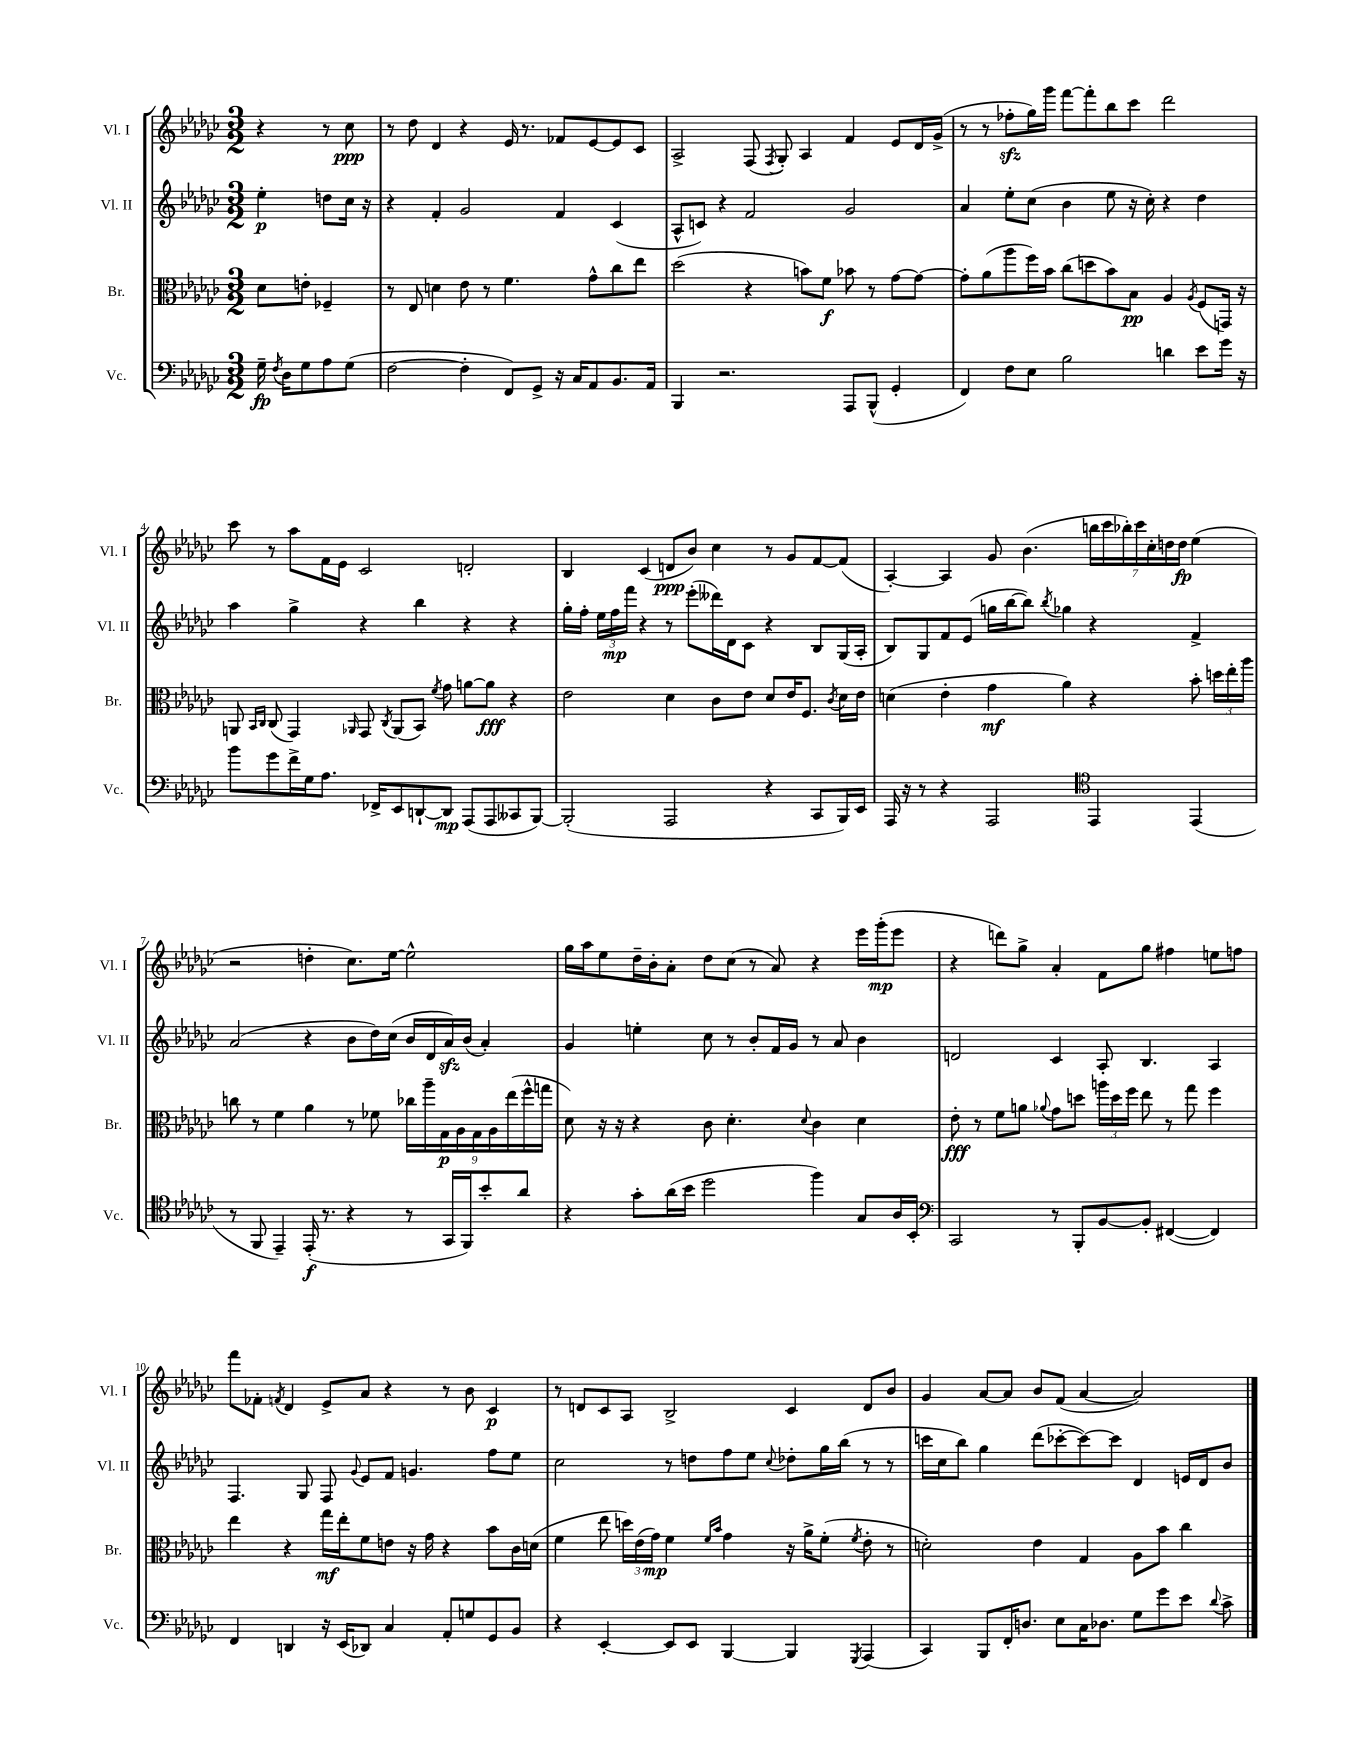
<<
\new StaffGroup <<
\new Staff = "s0" \with { instrumentName = "Vl. I" shortInstrumentName = "Vl. I" } {
    \clef treble \key ges \major \numericTimeSignature \time 3/2 \partial 2
    \autoBeamOff r4 r8 ces''8\ppp |
    r8 des''8 des'4 r4 ees'16 r8. fes'8[ ees'8~ ees'8 ces'8] |
    aes2-> f8( \acciaccatura { f8 } ges8-.) aes4 f'4 ees'8[ des'16 ges'16]->( |
    r8 r8 fes''8[-.\sfz ges''16) ges'''16] f'''8[~ f'''8-. bes''8 ces'''8] des'''2 |
    ces'''8 r8 aes''8[ f'16 ees'16] ces'2 d'2-. |
    bes4 ces'4( d'8[\ppp bes'8]) ces''4 r8 ges'8[ f'8~ f'8]( |
    aes4~-.) aes4 ges'8 bes'4.( \tuplet 7/4 { b''16[ ces'''16 bes''16-.) ces'''16 ces''16-. d''16 d''16]\fp } ees''4( |
    r2 d''4-. ces''8.[) ees''16]~ ees''2-^ |
    ges''16[ aes''16 ees''8 des''16-- bes'16-. aes'8]-. des''8[ ces''8]( r8 aes'8) r4 ees'''16[ ges'''16-.\mp( ees'''8] |
    r4 d'''8[) ges''8]-> aes'4-. f'8[ ges''8] fis''4 e''8[ f''8] |
    f'''8[ fes'8]-. \acciaccatura { f'8 } des'4 ees'8[-> aes'8] r4 r8 bes'8 ces'4\p |
    r8 d'8[ ces'8 aes8] bes2-> ces'4 d'8[ bes'8] |
    ges'4 aes'8[~ aes'8] bes'8[ f'8]( aes'4~ aes'2) \bar "|." |
}
\new Staff = "s1" \with { instrumentName = "Vl. II" shortInstrumentName = "Vl. II" } {
    \clef treble \key ges \major \numericTimeSignature \time 3/2 \partial 2
    \autoBeamOff ees''4-.\p d''8[ ces''16] r16 |
    r4 f'4-. ges'2 f'4 ces'4( |
    aes8[-^ c'8]) r4 f'2 ges'2 |
    aes'4 ees''8[-. ces''8]( bes'4 ees''8 r16 ces''16-.) r4 des''4 |
    aes''4 ges''4-> r4 bes''4 r4 r4 |
    ges''16[-. f''16]-. \tuplet 3/2 { ees''16[ f''16\mp f'''16] } r4 r8 ees'''8[-.( deses'''16) des'16 ces'8] r4 bes8[ ges16( aes16]-. |
    bes8[) ges8 f'8 ees'8]( g''16[ bes''16~ bes''8]) \acciaccatura { bes''8 } ges''4 r4 f'4-> |
    aes'2( r4 bes'8[ des''16) ces''16]( bes'16[ des'16 aes'16\sfz) bes'16]( aes'4-.) |
    ges'4 e''4-. ces''8 r8 bes'8[-. f'16 ges'16] r8 aes'8 bes'4 |
    d'2 ces'4 aes8-. bes4. aes4 |
    f4. ges8 f8 \appoggiatura { ges'8 } ees'8[ f'8] g'4. f''8[ ees''8] |
    ces''2 r8 d''8[ f''8 ees''8] \appoggiatura { ces''8 } des''8[-. ges''16 bes''16]( r8 r8 |
    c'''16[ ces''16 bes''8]) ges''4 des'''8[( ces'''8~-. ces'''8~) ces'''8] des'4 e'16[ des'16 bes'8] \bar "|." |
}
\new Staff = "s2" \with { instrumentName = "Br." shortInstrumentName = "Br." } {
    \clef alto \key ges \major \numericTimeSignature \time 3/2 \partial 2
    \autoBeamOff des'8[ e'8]-. fes4-- |
    r8 ees8 d'4 ees'8 r8 f'4. ges'8[-^ ces''8 ees''8] |
    des''2( r4 b'8[) f'8]\f bes'8 r8 ges'8[~ ges'8]~ |
    ges'8[-. aes'8( aes''8 f''16) bes'16] ces''8[( d''8 bes'8) bes8]\pp aes4 \acciaccatura { aes8 } f8[( g,16]) r16 |
    a,8 \grace { bes,16[ ces16] } ces8( ges,4) \grace { aes,16 } ges,8 \acciaccatura { ces8 } aes,8[( bes,8]) \acciaccatura { f'8 } ges'8 a'8[~ a'8]\fff r4 |
    ees'2 des'4 ces'8[ ees'8] des'8[ ees'16 f8.] \acciaccatura { ces'8 } des'16[ ees'16] |
    d'4( ees'4-. ges'4\mf aes'4) r4 bes'8-. \tuplet 3/2 { d''16[ ees''16-. aes''16] } |
    c''8 r8 f'4 aes'4 r8 fes'8 \tuplet 9/8 { ces''16[ aes''16-- ges16\p aes16 ges16 aes16 ees''16( f''16-^ g''16] } |
    des'8) r16 r16 r4 ces'8 des'4.-. \appoggiatura { des'8 } ces'4 des'4 |
    ees'8-.\fff r8 f'8[ a'8] \appoggiatura { aes'8 } ges'8[ d''8] \tuplet 3/2 { a''16[ d''16 f''16] } ees''8 r8 ges''8 f''4 |
    ees''4 r4 ges''16[\mf ees''16-. f'8 e'8] r16 ges'16 r4 bes'8[ ces'16 d'16]( |
    f'4 ees''8 \tuplet 3/2 { d''16[) ees'16( ges'16]\mp) } f'4 \grace { f'16[ bes'16] } ges'4 r16 aes'16[-> f'8]-.( \acciaccatura { f'8 } ees'8-. r8 |
    d'2-.) ees'4 ges4 aes8[ bes'8] ces''4 \bar "|." |
}
\new Staff = "s3" \with { instrumentName = "Vc." shortInstrumentName = "Vc." } {
    \clef bass \key ges \major \numericTimeSignature \time 3/2 \partial 2
    \autoBeamOff ges16--\fp \acciaccatura { f8 } des16[ ges8 aes8 ges8]( |
    f2~ f4-. f,8[) ges,8]-> r16 ces16[ aes,8 bes,8. aes,16] |
    bes,,4 r2. aes,,8[ bes,,8]-^( ges,4-. |
    f,4) f8[ ees8] bes2 d'4 ees'8[ ges'16] r16 |
    bes'8[ ges'8 f'16-> ges16 aes8.] fes,16[-> ees,8 d,8~-! d,8]\mp aes,,8[( aes,,8 ceses,8 bes,,8]~) |
    bes,,2-.( aes,,2 r4 ces,8[ bes,,16) ees,16] |
    aes,,16 r16 r8 r4 aes,,2 \clef tenor ees,4 ees,4( |
    r8 f,8 ees,4--) ees,16-.\f( r8. r4 r8 ges,16[ f,16) bes'8-. aes'8] |
    r4 ges'8[-. aes'16( bes'16] des''2 f''4) ges8[ aes16 bes,16]-. |
    \clef bass ces,2 r8 bes,,8[-. bes,8~ bes,8]-. fis,4~( fis,4) |
    f,4 d,4 r16 ees,16[( des,8]) ces4 aes,8[-. g8 ges,8 bes,8] |
    r4 ees,4~-. ees,8[ ees,8] bes,,4~ bes,,4 \acciaccatura { ges,,8 } aes,,4( |
    ces,4) bes,,8[ f,16-. d8.] ees8[ ces16 des8.] ges8[ ges'8 ees'8] \appoggiatura { des'8 } ces'8-> \bar "|." |
}
>>
>>
